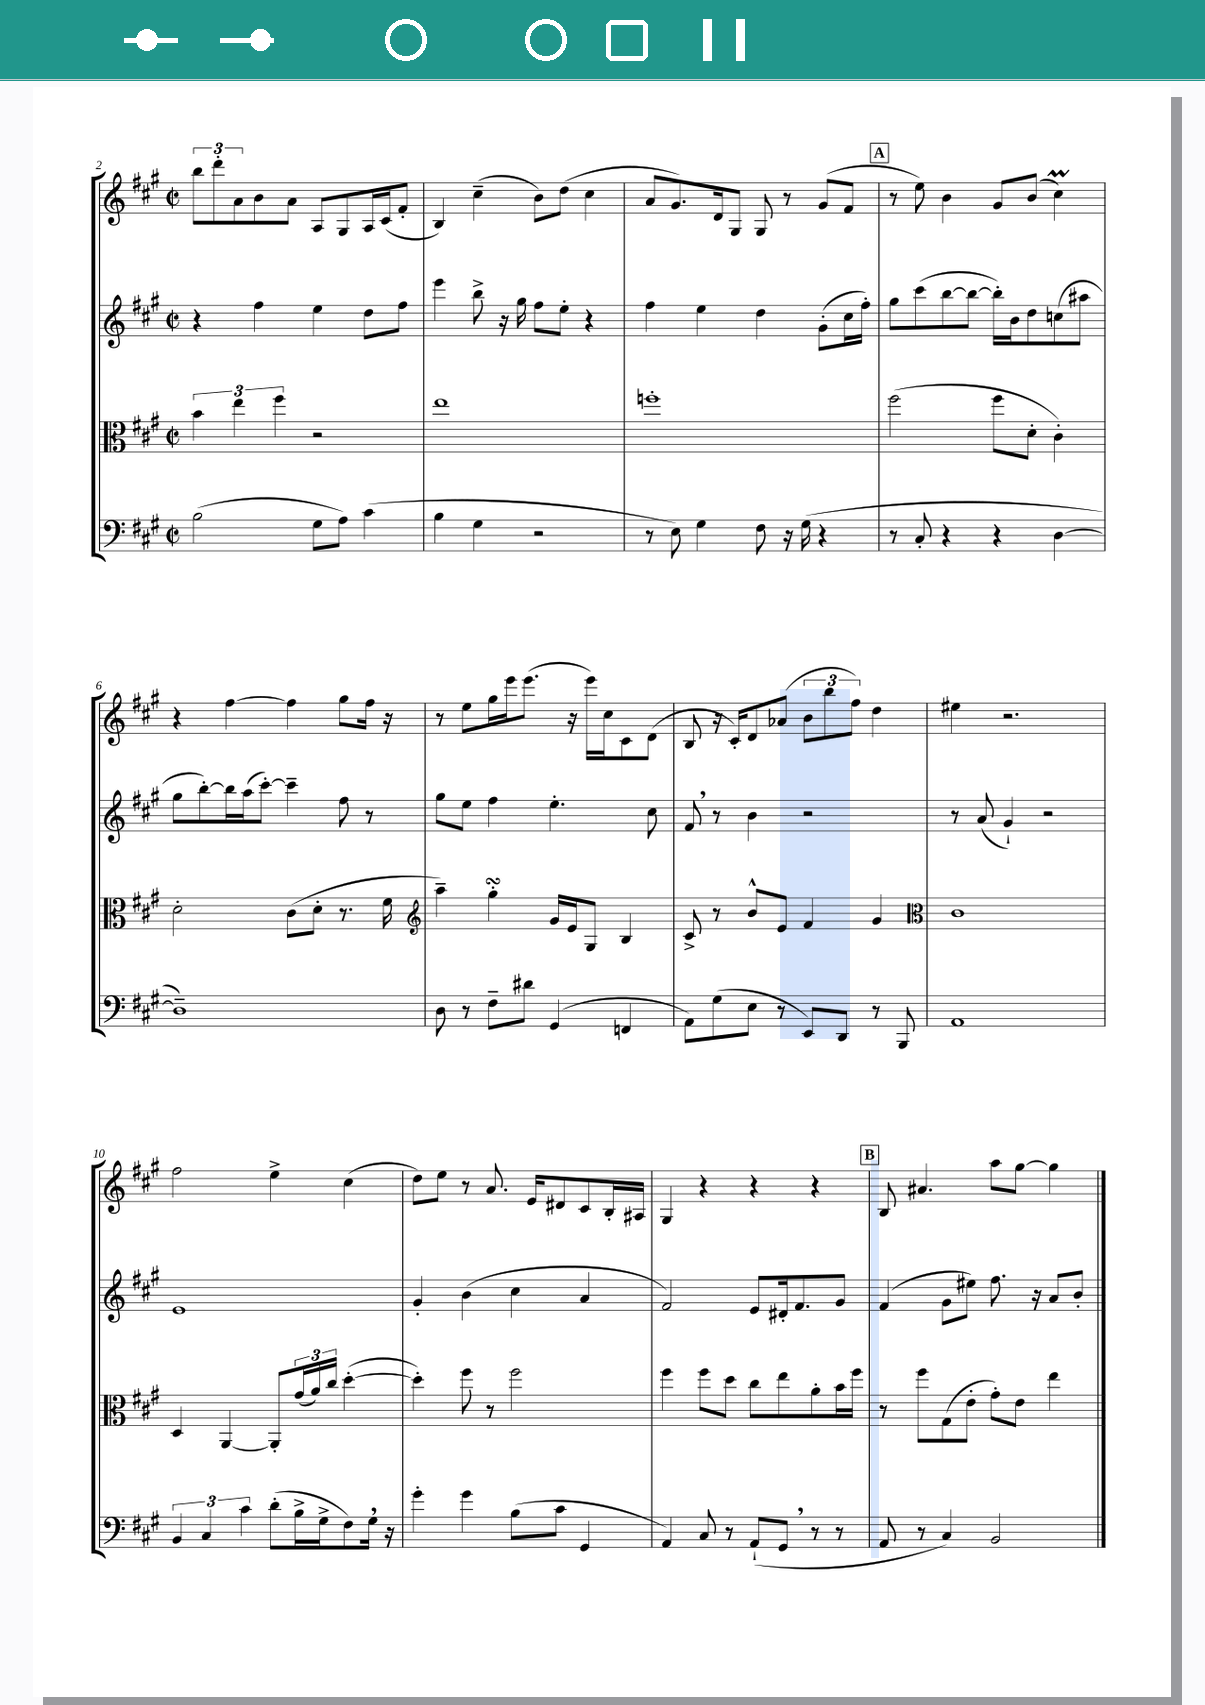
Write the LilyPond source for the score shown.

<<
\new StaffGroup <<
\new Staff = "s0" {
    \clef treble \key a \major \defaultTimeSignature \time 2/2
    \tuplet 3/2 { b''8 d'''8-. a'8 } b'8 a'8 a8 gis8 a16 cis'16( fis'8-. |
    b4) cis''4--( b'8) d''8( cis''4 |
    a'8 gis'8.) d'16 gis8 gis8 r8 gis'8( fis'8 |
    \mark \markup { \box "A" } r8 e''8) b'4 gis'8 b'8( cis''4\prall) |
    r4 fis''4~ fis''4 gis''8 fis''16 r16 |
    r8 e''8 gis''16 e'''16 e'''8.( r16 e'''16) cis''16 cis'8 d'8( |
    b8 r16 cis'16-.) d'8 aes'8( \tuplet 3/2 { b'8 b''8 fis''8) } d''4 |
    eis''4 r2. |
    fis''2 e''4-> cis''4( |
    d''8) e''8 r8 a'8. e'16 dis'8 cis'8 b16-. ais16 |
    gis4 r4 r4 r4 |
    \mark \markup { \box "B" } b8 ais'4. a''8 gis''8~ gis''4 \bar "|." |
}
\new Staff = "s1" {
    \clef treble \key a \major \defaultTimeSignature \time 2/2
    r4 fis''4 e''4 d''8 fis''8 |
    e'''4 b''8-> r16 gis''16 fis''8 e''8-. r4 |
    fis''4 e''4 d''4 gis'8-.( cis''16 fis''16-.) |
    \mark \markup { \box "A" } gis''8 cis'''8( b''8~ b''8~ b''16-.) b'16 d''8 c''8( ais''8 |
    gis''8 b''8~-.) b''16 a''16( cis'''8~-.) cis'''4-- fis''8 r8 |
    gis''8 e''8 fis''4 e''4.-. cis''8 |
    fis'8 \breathe r8 b'4 r2 |
    r8 a'8( gis'4-!) r2 |
    e'1 |
    gis'4-. b'4( cis''4 a'4 |
    fis'2) e'8 dis'16-. fis'8. gis'8 |
    \mark \markup { \box "B" } fis'4( gis'8 eis''8) fis''8. r16 a'8 b'8-. \bar "|." |
}
\new Staff = "s2" {
    \clef alto \key a \major \defaultTimeSignature \time 2/2
    \tuplet 3/2 { b'4 e''4 fis''4 } r2 |
    e''1 |
    f''1-. |
    \mark \markup { \box "A" } fis''2( fis''8 d'8-. cis'4-.) |
    d'2-. cis'8( d'8-. r8. fis'16 |
    \clef treble a''4--) gis''4-.\turn gis'16 e'16 gis8 b4 |
    cis'8-> r8 b'8-^ e'8 fis'4 gis'4 |
    \clef alto cis'1 |
    d4 a,4~ a,8-. \tuplet 3/2 { gis'16( a'16) cis''16 } d''4~-.( |
    d''4-.) fis''8 r8 fis''2 |
    fis''4 fis''8 d''8 cis''8 e''8 a'8-. b'16 fis''16 |
    \mark \markup { \box "B" } r8 fis''8 gis8( e'8-. gis'8-.) e'8 e''4 \bar "|." |
}
\new Staff = "s3" {
    \clef bass \key a \major \defaultTimeSignature \time 2/2
    b2( gis8 a8) cis'4( |
    b4 gis4 r2 |
    r8 e8) gis4 fis8 r16 gis16( r4 |
    \mark \markup { \box "A" } r8 cis8-. r4 r4 d4~ |
    d1--) |
    d8 r8 fis8-- dis'8 gis,4( f,4 |
    a,8) gis8( e8 r8 e,8) d,8 r8 b,,8 |
    a,1 |
    \tuplet 3/2 { b,4 cis4 cis'4 } d'8-.( b16-> gis16-> fis8) gis16 \breathe r16 |
    gis'4-. gis'4 b8( cis'8 gis,4 |
    a,4) cis8 r8 a,8-!( gis,8 \breathe r8 r8 |
    \mark \markup { \box "B" } a,8 r8 cis4) b,2 \bar "|." |
}
>>
>>
\layout { \context { \Score currentBarNumber = #2 } }
